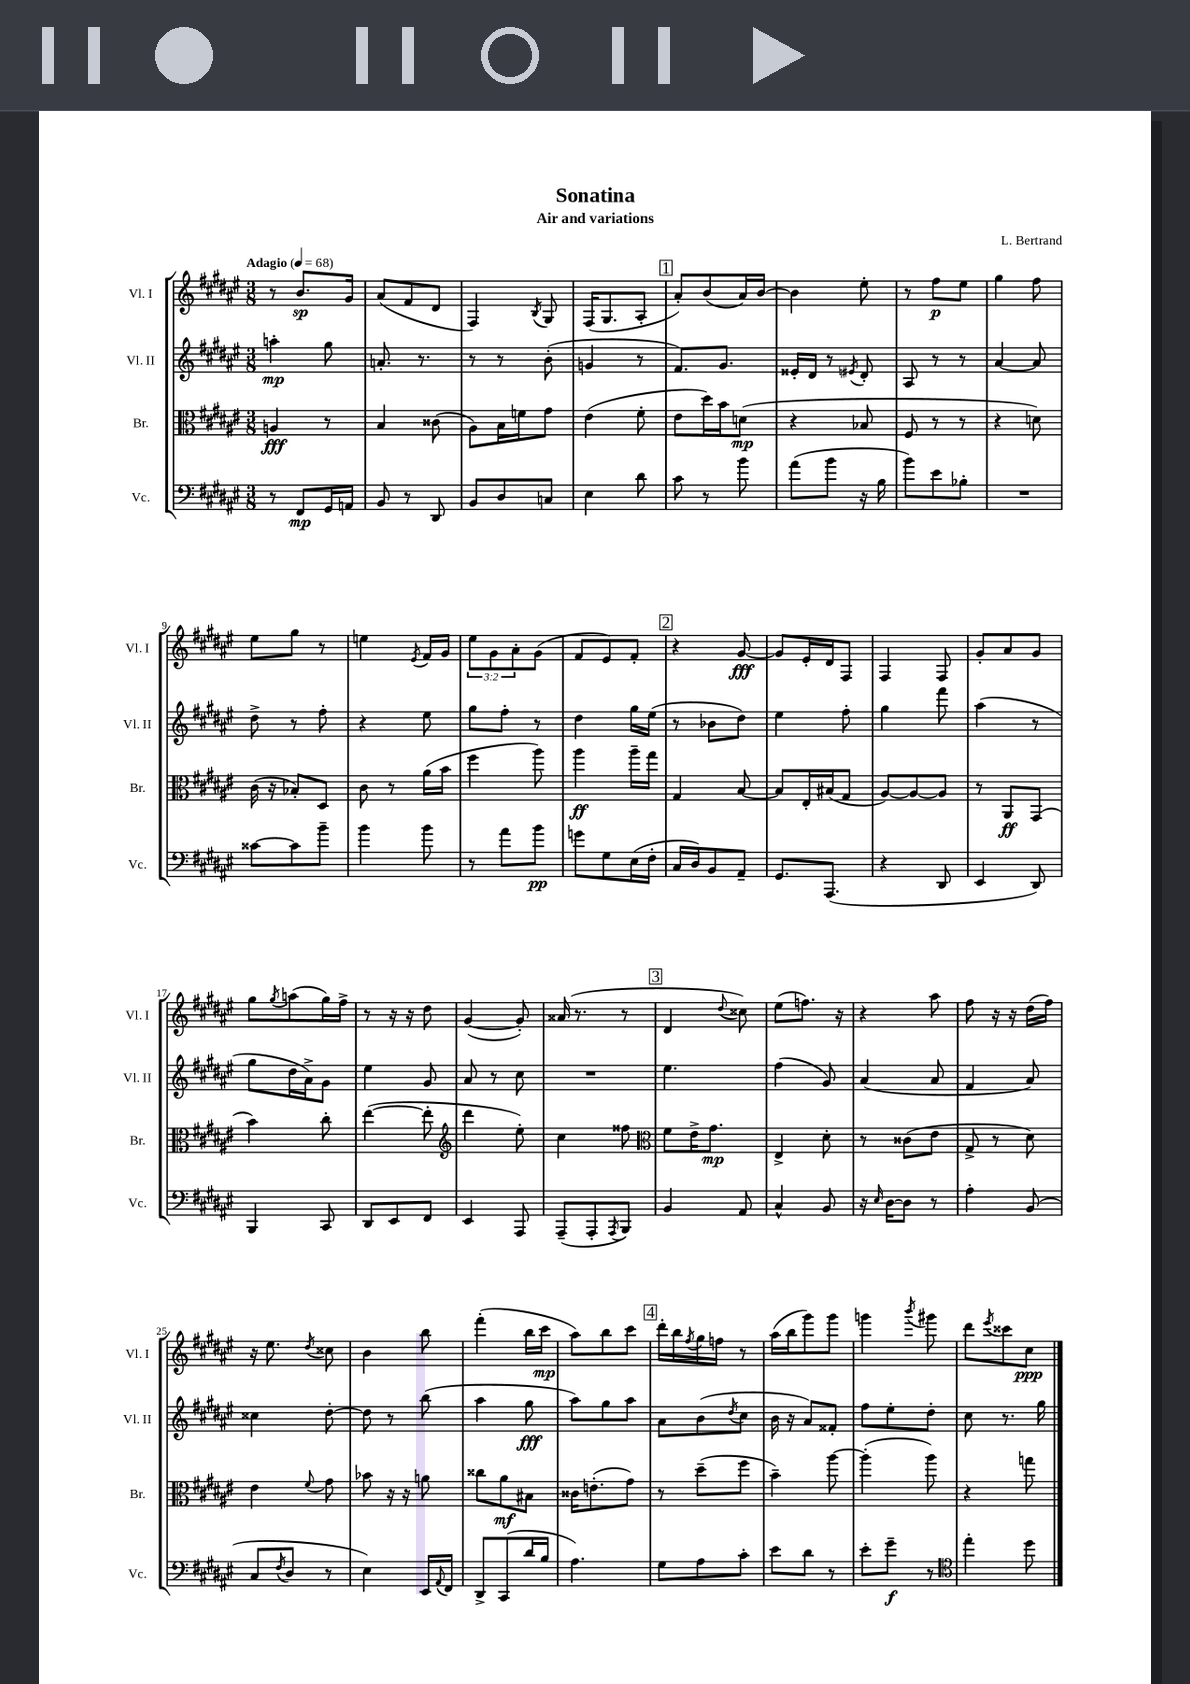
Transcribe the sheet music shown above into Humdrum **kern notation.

**kern	**kern	**kern	**kern
*staff4	*staff3	*staff2	*staff1
*clefF4	*clefC3	*clefG2	*clefG2
*k[f#c#g#d#a#e#]	*k[f#c#g#d#a#e#]	*k[f#c#g#d#a#e#]	*k[f#c#g#d#a#e#]
*M3/8	*M3/8	*M3/8	*M3/8
*MM68	*MM68	*MM68	*MM68
8r	4A	4aa'	8r
8FF#	.	.	8.b
16GG#	8r	8gg#	.
16AA	.	.	16g#
=	=	=	=
8BB	4B	8.a'	(8a#
8r	.	.	8f#
.	.	8.r	.
8DD#	(8c##	.	8d#
=	=	=	=
8BB	8A#)	8r	4F#)
8D#	16B	8r	.
.	16f	.	.
.	.	.	8qB
8C	8g#	(8b'	8G#
=	=	=	=
4E#	(4e#	4g	(16F#
.	.	.	8.G#
8d#	8f#'	8r	8A#'
=	=	=	=
8c#	8e#	8.f#)	8a#')
8r	16dd#)	.	(8b
.	16b	8.g#	.
8b	(8d	.	16a#)
.	.	.	[16b
=	=	=	=
(8a#	4r	16e##'	4b]
.	.	16d#	.
8b	.	8r	.
.	.	8qe#	.
16r	8B-	8d#'	8ee#'
16B	.	.	.
=	=	=	=
8b)	8F#	8A#	8r
8e#	8r	8r	8ff#
8B-'	8r	8r	8ee#
=	=	=	=
4.r	4r	[4a#	4gg#
.	8d)	8a#]	8ff#
=	=	=	=
[8c##	(16c#	8dd#^	8ee#
.	16r	.	.
8c##]	8B-')	8r	8gg#
8b~	8D#	8ff#'	8r
=	=	=	=
4b	8c#	4r	4ee
.	8r	.	.
.	.	.	8qe#
8b	(16a#	8ee#	16f#
.	16b	.	16g#
=	=	=	=
8r	4ff#	8gg#	12ee#
.	.	.	12g#
8a#	.	8ff#'	.
.	.	.	12a#'
8b	8aa#)	8r	(8g#
=	=	=	=
8g	4aa#	4dd#	8f#
8G#	.	.	8e#)
(16E#	16aa#~	16gg#	8f#'
16F#'	16gg#	(16ee#	.
=	=	=	=
16C#	4G#	8r	4r
16D#)	.	.	.
8BB	.	8b-	.
8AA#~	[8B	8dd#)	[8g#
=	=	=	=
8.GG#	8B]	4ee#	8g#]
.	16E#'	.	16e#'
(8.AAA#	(16B#	.	16d#
.	8G#	8ff#'	8F#
=	=	=	=
4r	[8A#)	4gg#	4F#
.	8A#_	.	.
8DD#	8A#]	8fff#	8F#
=	=	=	=
4EE#	8r	(4aa#	8g#'
.	8AA#	.	8a#
8DD#)	(8GG#	8r	8g#
=	=	=	=
4BBB	4b)	8gg#	8gg#
.	.	.	8qgg#
.	.	16dd#	(8aa
.	.	16a#^)	.
8CC#	8cc#'	8g#	16gg#)
.	.	.	16ff#^
=	=	=	=
8DD#	([4ee#	4ee#	8r
8EE#	.	.	16r
.	.	.	16r
8FF#	8ee#']	8g#	8dd#
=	=	=	=
*	*clefG2	*	*
4EE#	4ddd#	8a#	([4g#
.	.	8r	.
8AAA#	8ee#')	8cc#	8g#'])
=	=	=	=
(8AAA#~	4cc#	4.r	(16a##
.	.	.	8.r
8AAA#'	.	.	.
8qAAA#	.	.	.
8BBB)	8ff##	.	8r
=	=	=	=
*	*clefC3	*	*
4BB	8f#	4.ee#	4d#
.	16e#^	.	.
.	8.g#	.	.
.	.	.	8qqdd#
8AA#	.	.	8cc##)
=	=	=	=
4C#^^	4E#^	(4ff#	(8ee#
.	.	.	8.ff)
8BB	8d#'	8g#)	.
.	.	.	16r
=	=	=	=
16r	8r	(4a#	4r
16qqE#	.	.	.
[16D#	.	.	.
8D#]	(8c##	.	.
8r	8e#	8a#	8aa#
=	=	=	=
4A#'	8G#^	4f#	8ff#
.	8r	.	16r
.	.	.	16r
(8BB	8d#)	8a#)	(16dd#
.	.	.	16ff#)
=	=	=	=
8C#	4e#	4cc##	16r
.	.	.	8.ee#
8qF#	.	.	.
8D#	.	.	.
.	8qqf#	.	8qdd#
8r	8g#	[8dd#'	8cc##
=	=	=	=
4E#)	8b-	8dd#]	4b
.	16r	8r	.
.	16r	.	.
16EE#	8a	(8bb	8bb
8qqAA#	.	.	.
16FF#	.	.	.
=	=	=	=
8DD#^	8cc##	4aa#	(4fff#'
(8CC#	8a#	.	.
16d#	8B#	8gg#	16bb
16B	.	.	16ccc#
=	=	=	=
4.A#)	16c##	8aa#)	8aa#)
.	(8.e'	.	.
.	.	8gg#	8bb
.	8g#)	8aa#	8ccc#
=	=	=	=
8G#	8r	8a#	16ddd#'
.	.	.	16bb
.	.	.	8qff#
8A#	(8dd#~	(8b	16gg#
.	.	.	16ff
.	.	8qdd#	.
8c#'	8ff#	8cc#	8r
=	=	=	=
8e#	4b~)	16b	(16aa#
.	.	16r	16bb
8d#	.	8a#)	8ggg#)
8r	[8aa#	8f##'	8ggg#
=	=	=	=
8e#'	(4aa#']	8ff#	4ggg
8g#~	.	8ee#'	.
.	.	.	8qbbb
8r	8aa#)	8dd#'	8ggg#
=	=	=	=
*clefC4	*	*	*
4ee#'	4r	8cc#	8ddd#
.	.	.	8qeee#
.	.	8.r	8ccc##
8dd#	8gg	.	8cc#
.	.	16gg#	.
==	==	==	==
*-	*-	*-	*-
